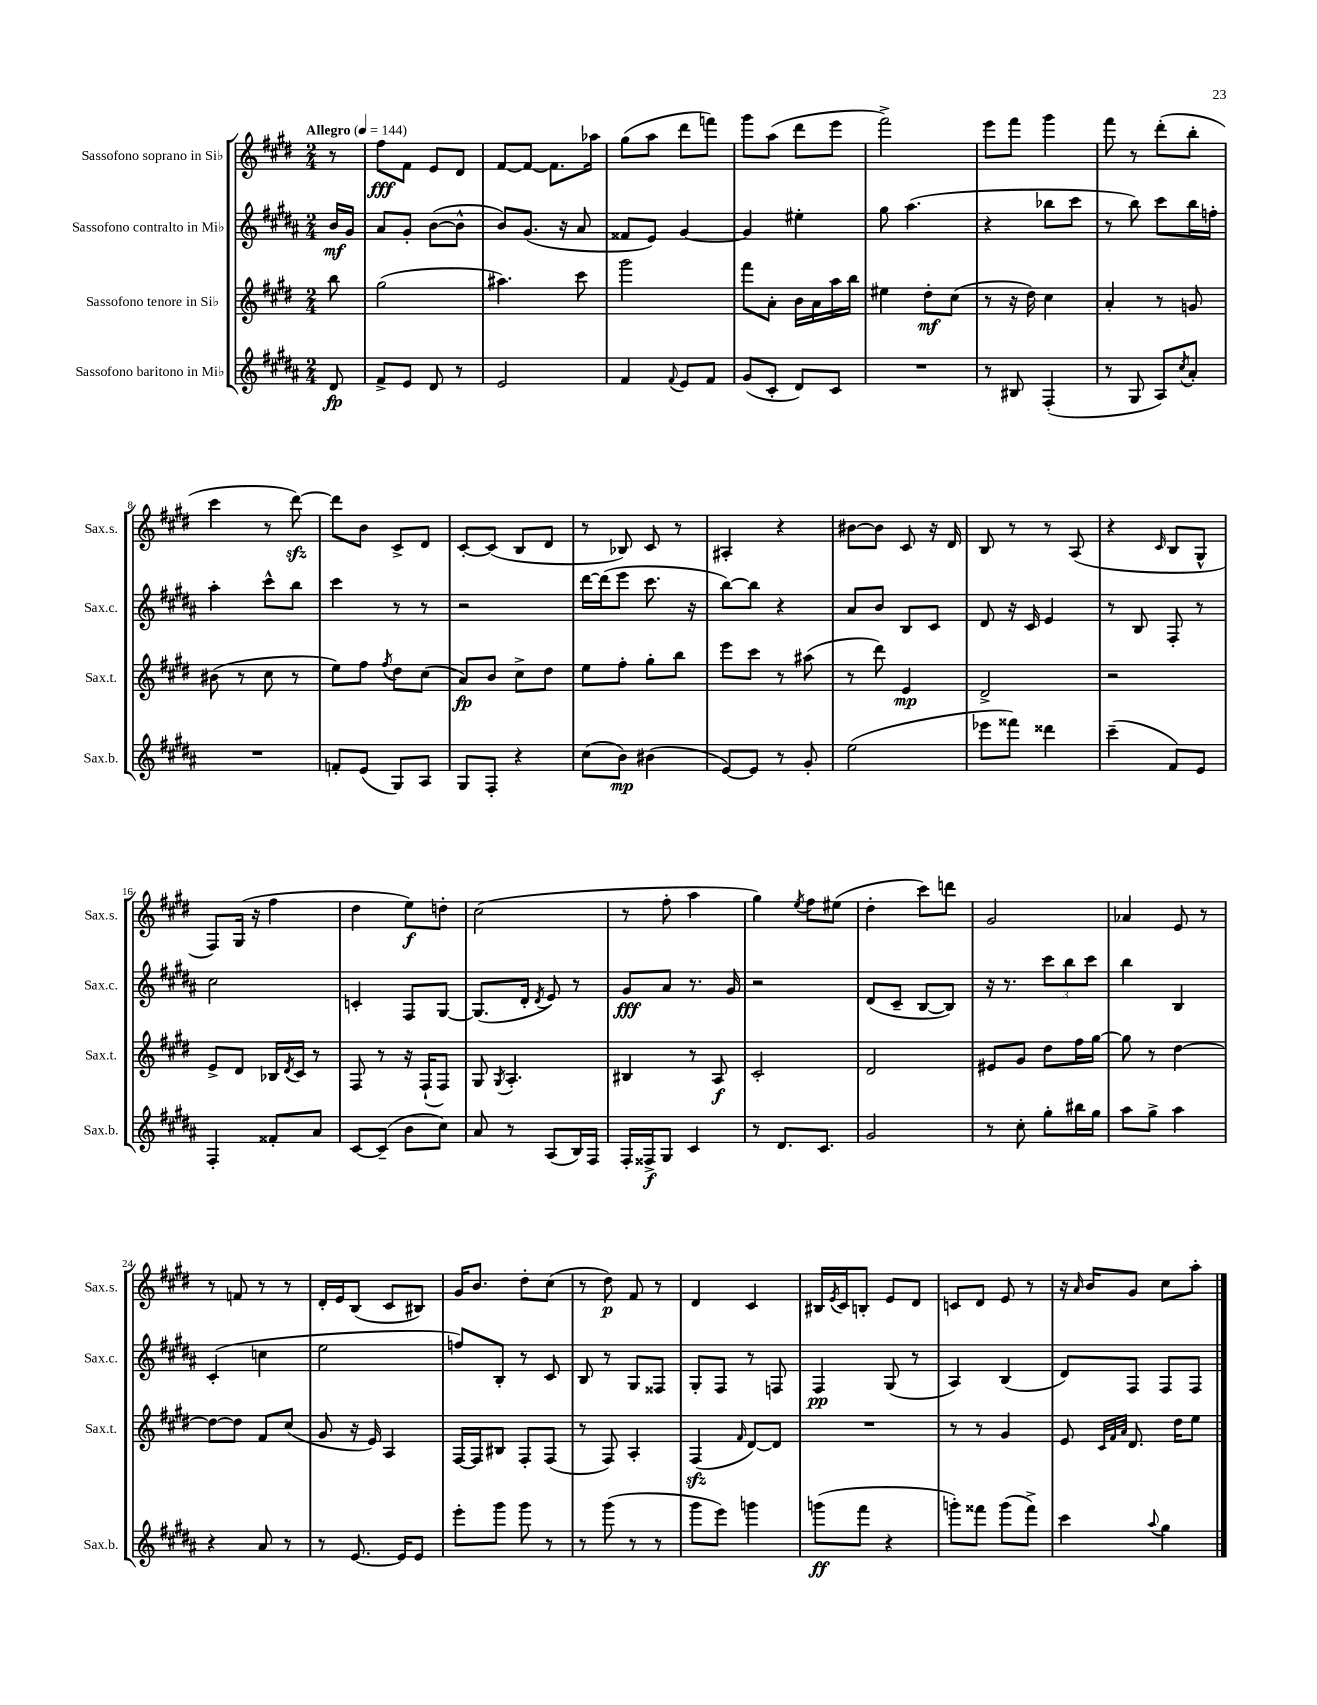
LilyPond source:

<<
\new StaffGroup <<
\new Staff = "s0" \with { instrumentName = "Sassofono soprano in Sib" shortInstrumentName = "Sax.s." } {
    \clef treble \key e \major \numericTimeSignature \time 2/4 \partial 8 \tempo "Allegro" 4 = 144
    r8 |
    fis''8\fff fis'8 e'8 dis'8 |
    fis'8~ fis'8~ fis'8. aes''16 |
    gis''8( a''8 dis'''8 f'''8) |
    gis'''8 a''8( dis'''8 e'''8 |
    fis'''2->) |
    e'''8 fis'''8 gis'''4 |
    fis'''8 r8 dis'''8-.( b''8-. |
    cis'''4 r8 dis'''8~\sfz) |
    dis'''8 b'8 cis'8-> dis'8 |
    cis'8~-. cis'8( b8 dis'8 |
    r8 bes8) cis'8 r8 |
    ais4-. r4 |
    bis'8~ bis'8 cis'8 r16 dis'16 |
    b8 r8 r8 a8( |
    r4 \grace { cis'16 } b8 gis8-^ |
    fis8) gis16( r16 fis''4 |
    dis''4 e''8\f) d''8-. |
    cis''2( |
    r8 fis''8-. a''4 |
    gis''4) \acciaccatura { e''8 } fis''8 eis''8( |
    dis''4-. cis'''8) d'''8 |
    gis'2 |
    aes'4 e'8 r8 |
    r8 f'8 r8 r8 |
    dis'16-. e'16 b8( cis'8 bis8) |
    gis'16 b'8. dis''8-. cis''8( |
    r8 dis''8\p) fis'8 r8 |
    dis'4 cis'4 |
    bis16 \acciaccatura { e'8 } cis'16 b8-. e'8 dis'8 |
    c'8 dis'8 e'8 r8 |
    r16 \grace { a'16 } b'16 gis'8 cis''8 a''8-. \bar "|." |
}
\new Staff = "s1" \with { instrumentName = "Sassofono contralto in Mib" shortInstrumentName = "Sax.c." } {
    \clef treble \key b \major \numericTimeSignature \time 2/4 \partial 8
    b'16\mf gis'16 |
    ais'8 gis'8-. b'8~( b'8-^ |
    b'8) gis'8.( r16 ais'8 |
    fisis'8 e'8) gis'4~ |
    gis'4 eis''4-. |
    gis''8 ais''4.( |
    r4 bes''8 cis'''8 |
    r8 b''8) cis'''8 b''16 f''16-. |
    ais''4-. cis'''8-^ b''8 |
    cis'''4 r8 r8 |
    r2 |
    dis'''16~ dis'''16( e'''8 cis'''8. r16 |
    b''8~) b''8 r4 |
    ais'8 b'8 b8 cis'8 |
    dis'8 r16 cis'16 e'4 |
    r8 b8 fis8-. r8 |
    cis''2 |
    c'4-. fis8 gis8~ |
    gis8.( dis'16-. \acciaccatura { dis'8 } e'8) r8 |
    gis'8\fff ais'8 r8. gis'16 |
    r2 |
    dis'8( cis'8-- b8~ b8) |
    r16 r8. \tuplet 3/2 { cis'''8 b''8 cis'''8 } |
    b''4 b4 |
    cis'4-.( c''4 |
    e''2 |
    f''8) b8-. r8 cis'8 |
    b8 r8 gis8 fisis8 |
    gis8-. fis8 r8 f8 |
    fis4\pp gis8( r8 |
    ais4) b4( |
    dis'8) fis8 fis8 fis8 \bar "|." |
}
\new Staff = "s2" \with { instrumentName = "Sassofono tenore in Sib" shortInstrumentName = "Sax.t." } {
    \clef treble \key e \major \numericTimeSignature \time 2/4 \partial 8
    b''8 |
    gis''2( |
    ais''4.) cis'''8 |
    gis'''2 |
    fis'''8 a'8-. b'16 a'16 a''16 b''16 |
    eis''4 dis''8-.\mf cis''8( |
    r8 r16 dis''16) cis''4 |
    a'4-. r8 g'8 |
    bis'8( r8 cis''8 r8 |
    e''8) fis''8 \acciaccatura { fis''8 } dis''8 cis''8( |
    a'8\fp) b'8 cis''8-> dis''8 |
    e''8 fis''8-. gis''8-. b''8 |
    e'''8 cis'''8 r8 ais''8( |
    r8 dis'''8) e'4\mp |
    dis'2-> |
    r2 |
    e'8-> dis'8 bes16 \acciaccatura { dis'8 } cis'16 r8 |
    fis8 r8 r16 fis16-!( fis8) |
    gis8 \acciaccatura { gis8 } a4.-. |
    bis4 r8 a8\f |
    cis'2-. |
    dis'2 |
    eis'8 gis'8 dis''8 fis''16 gis''16~ |
    gis''8 r8 dis''4~ |
    dis''8~ dis''8 fis'8 cis''8( |
    gis'8 r16 e'16) a4 |
    fis16~ fis16 bis8 fis8-. fis8( |
    r8 fis8) a4-. |
    fis4\sfz( \grace { fis'16 } dis'8~) dis'8 |
    R2 |
    r8 r8 gis'4 |
    e'8 \grace { cis'32 fis'32 a'32 } dis'8. dis''16 e''8 \bar "|." |
}
\new Staff = "s3" \with { instrumentName = "Sassofono baritono in Mib" shortInstrumentName = "Sax.b." } {
    \clef treble \key b \major \numericTimeSignature \time 2/4 \partial 8
    dis'8\fp |
    fis'8-> e'8 dis'8 r8 |
    e'2 |
    fis'4 \appoggiatura { fis'8 } e'8 fis'8 |
    gis'8( cis'8-. dis'8) cis'8 |
    R2 |
    r8 bis8 fis4-.( |
    r8 gis8 ais8) \acciaccatura { cis''8 } ais'8-. |
    R2 |
    f'8-. e'8( gis8) ais8 |
    gis8 fis8-. r4 |
    cis''8( b'8\mp) bis'4( |
    e'8~) e'8 r8 gis'8-. |
    e''2( |
    ees'''8 fisis'''8) disis'''4 |
    cis'''4--( fis'8) e'8 |
    fis4-. fisis'8-. ais'8 |
    cis'8~ cis'8--( b'8 cis''8) |
    ais'8 r8 ais8( b16) fis16 |
    fis16-. fisis16->\f gis8 cis'4 |
    r8 dis'8. cis'8. |
    gis'2 |
    r8 cis''8-. gis''8-. bis''16 gis''16 |
    ais''8 gis''8-> ais''4 |
    r4 ais'8 r8 |
    r8 e'8.~ e'16 e'8 |
    e'''8-. gis'''8 gis'''8 r8 |
    r8 gis'''8( r8 r8 |
    gis'''8 e'''8) g'''4 |
    g'''8\ff( fis'''8 r4 |
    g'''8-.) fisis'''8 g'''8( fisis'''8->) |
    cis'''4 \appoggiatura { ais''8 } gis''4 \bar "|." |
}
>>
>>
